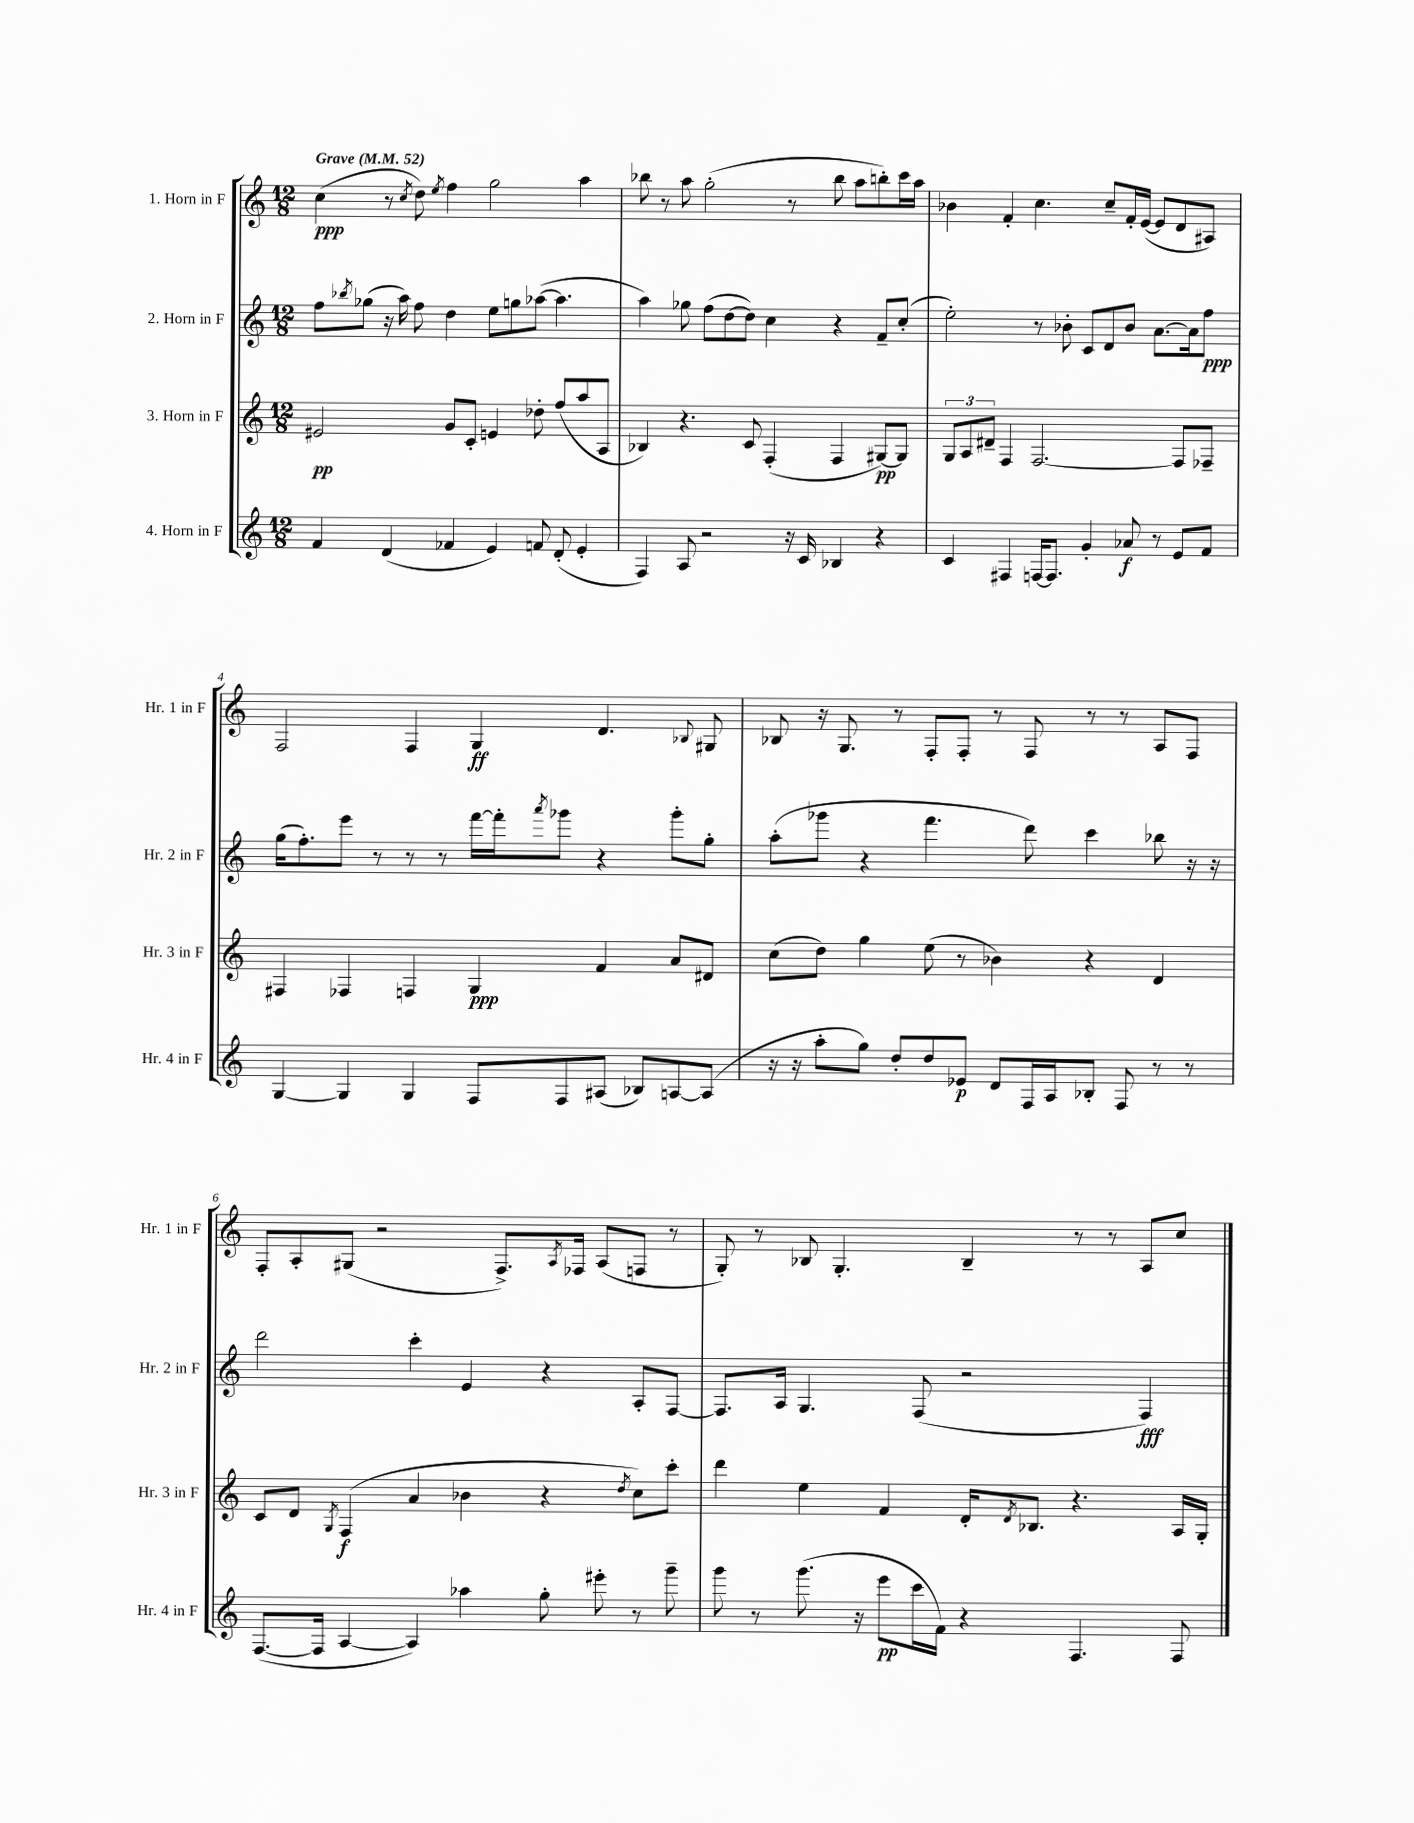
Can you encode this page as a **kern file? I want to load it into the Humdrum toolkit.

**kern	**kern	**kern	**kern
*staff4	*staff3	*staff2	*staff1
*clefG2	*clefG2	*clefG2	*clefG2
*k[]	*k[]	*k[]	*k[]
*M12/8	*M12/8	*M12/8	*M12/8
*MM52	*MM52	*MM52	*MM52
4f	2e#	8ff	(4cc
.	.	8qbb-	.
.	.	(8gg-	.
(4d	.	16r	8r
.	.	16aa)	.
.	.	.	8qcc
.	.	8ff	8dd)
.	.	.	8qee
4f-	8g	4dd	4ff
.	8c'	.	.
4e)	4e	8ee	2gg
.	.	8gg	.
8f	8dd-'	([8aa-	.
(8d'	(8ff	4.aa-]	.
4e'	8aa	.	4aa
.	8A	.	.
=	=	=	=
4F)	4B-)	4aa)	8bb-
.	.	.	8r
8A	4.r	8gg-	8aa
2r	.	(8ff	(2gg'
.	.	[8dd	.
.	8c	8dd])	.
.	(4F'	4cc	.
16r	.	.	8r
16c	.	.	.
4B-	4F	4r	8bb-
.	.	.	8aa
4r	[8G#)	8f~	8bb')
.	8G#]	(8cc'	16ccc
.	.	.	16aa
=	=	=	=
4c	12G	2ee')	4b-
.	12A	.	.
.	12d#~	.	.
4F#	4F	.	4f'
[16F	[2.F	8r	4.cc
8.F]	.	.	.
.	.	8b-'	.
4g'	.	8c	.
.	.	8d	8cc~
8a-	.	8b-	16f'
.	.	.	([16e
8r	.	[8.a	8e]
8e	8F]	.	8d
.	.	16a]	.
8f	8F-~	8ff	8A#)
=	=	=	=
[4G	4F#	(16gg	2F
.	.	8.ff')	.
4G]	4F-	8eee	.
.	.	8r	.
4G	4F	8r	4F
.	.	8r	.
8F	4G	[16fff	4G
.	.	16fff']	.
.	.	8qaaa	.
8F	.	8ggg-	.
(8A#	4f	4r	4.d
8B-)	.	.	.
[8A	8a	8ggg-'	.
.	.	.	8qqB-
(8A]	8d#	8gg'	8G#
=	=	=	=
16r	(8cc	(8aa'	8B-
16r	.	.	.
8aa'	8dd)	8ggg-	16r
.	.	.	8.G
8gg)	4gg	4r	.
8dd'	.	.	8r
8dd	(8ee	4.fff	8F'
8e-	8r	.	8F'
8d	4b-)	.	8r
16F	.	8ddd)	8F
16A	.	.	.
8B-'	4r	4ccc	8r
8F	.	.	8r
8r	4d	8bb-	8A
8r	.	16r	8F
.	.	16r	.
=	=	=	=
([8.F	8c	2ddd	8F'
.	8d	.	8A'
16F]	.	.	.
.	8qG	.	.
[4A	(4F	.	(8G#
.	.	.	2r
4A])	4a	4ccc'	.
4aa-	4b-	4e	.
.	.	.	8.F^)
8gg'	4r	4r	.
.	.	.	8qA
.	.	.	16F-
8eee#'	.	.	(8A
.	8qdd	.	.
8r	8cc)	8A'	8F
8ggg~	8ccc'	[8F	8r
=	=	=	=
8ggg	4ddd	8.F]	8G')
8r	.	.	8r
.	.	16A	.
(8.ggg	4ee	4.G	8B-
.	.	.	4.G'
16r	.	.	.
8eee	4f	.	.
16ccc	.	(8F	.
16f)	.	.	.
4r	16d'	2r	4B-~
.	8qd	.	.
.	8.B-	.	.
4.F	4.r	.	8r
.	.	.	8r
.	.	4F)	8A
8F	16A	.	8cc
.	16G'	.	.
==	==	==	==
*-	*-	*-	*-
